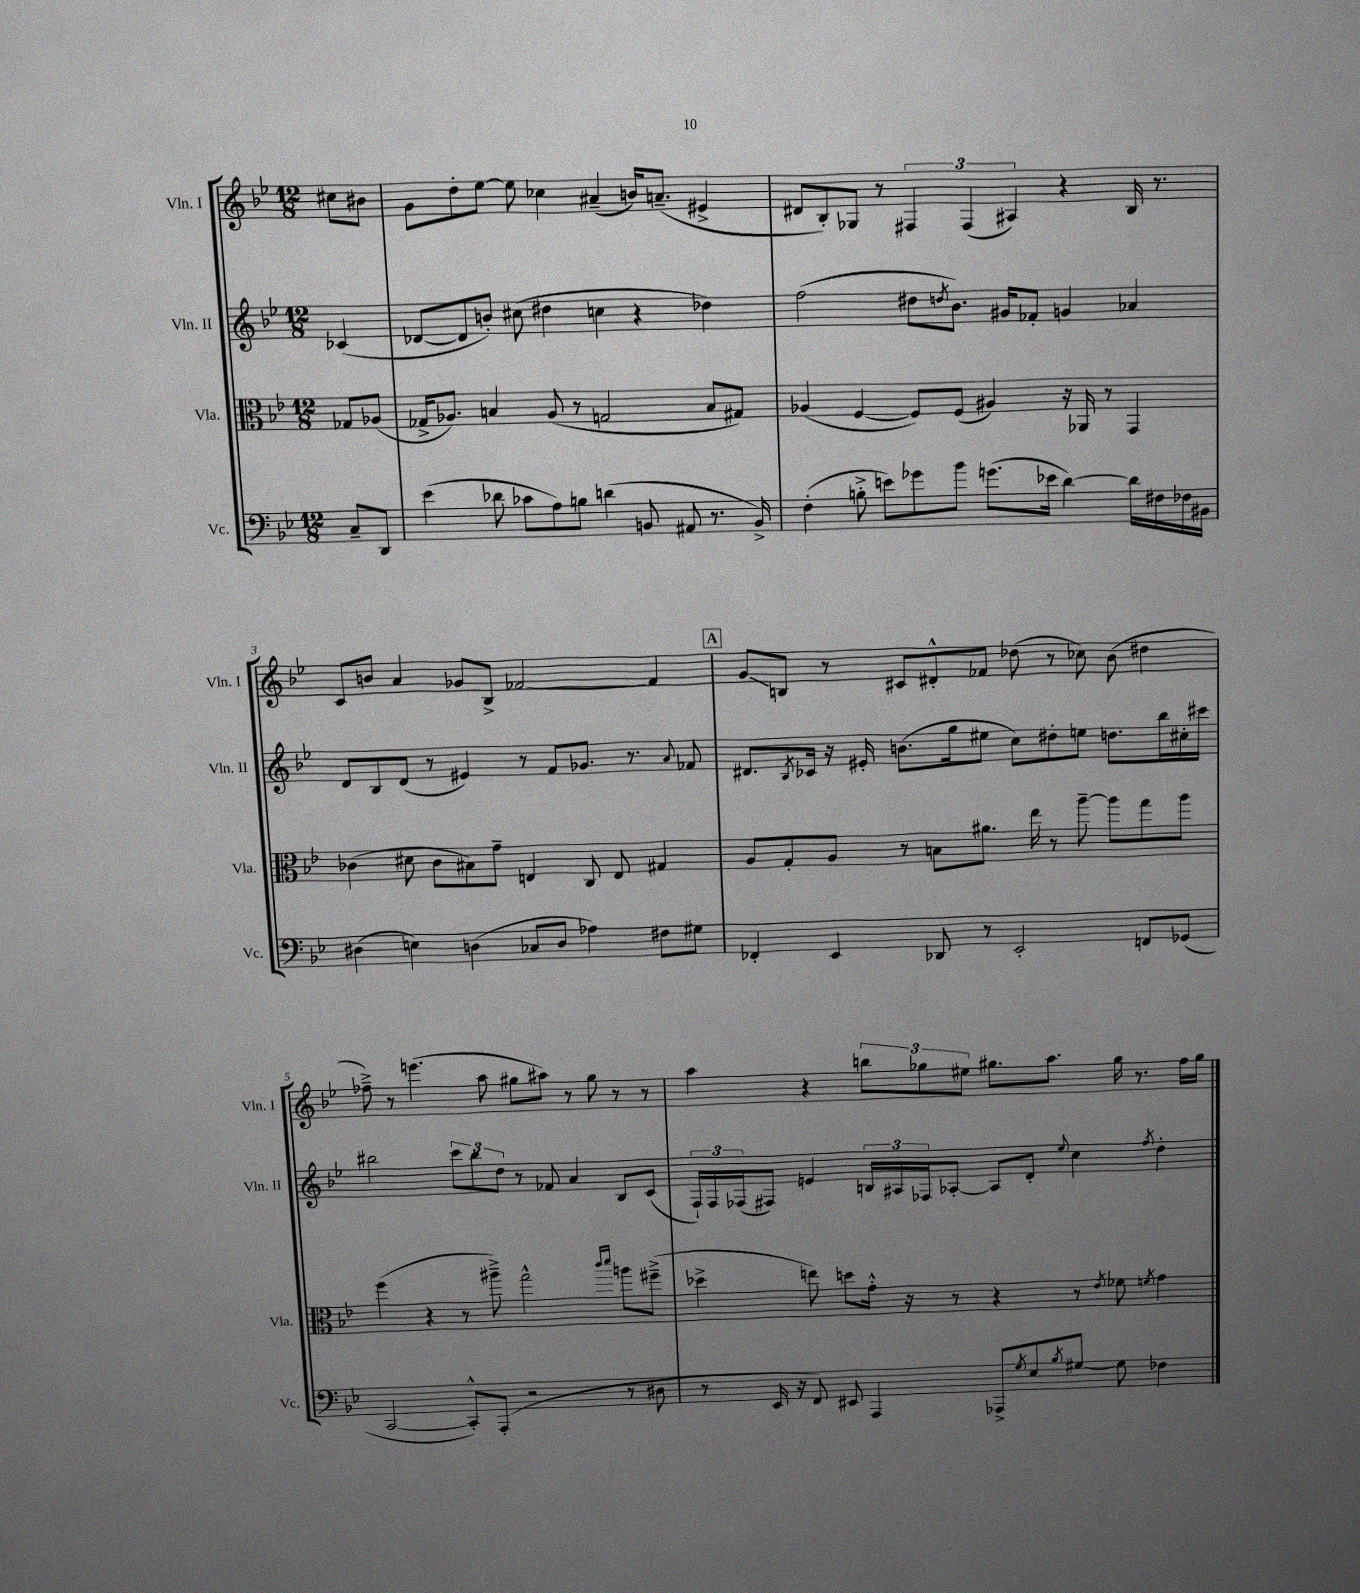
<<
\new StaffGroup <<
\new Staff = "s0" \with { instrumentName = "Vln. I" shortInstrumentName = "Vln. I" } {
    \clef treble \key bes \major \numericTimeSignature \time 12/8 \partial 4
    cis''8 bis'8 |
    g'8 d''8-. ees''8~ ees''8 ces''4 ais'4--( b'16) a'8.--( eis'4-> |
    dis'8 bes8-.) ges8 r8 \tuplet 3/2 { fis4 fis4( ais4) } r4 bes16 r8. |
    c'8 b'8 a'4 ges'8 bes8-> fes'2~ fes'4 |
    \mark \markup { \box "A" } g'8\glissando b8 r8 cis'8 dis'8-.-^ fes'8 des''8( r8 ces''8) bes'8( dis''4 |
    fes''8--->) r8 e'''4.( a''8 gis''8 ais''8) r8 gis''8 r8 r8 |
    a''4 r4 \tuplet 3/2 { b''8 ges''8 eis''8 } gis''8. a''8. gis''16 r8. f''16 gis''16 \bar "|." |
}
\new Staff = "s1" \with { instrumentName = "Vln. II" shortInstrumentName = "Vln. II" } {
    \clef treble \key bes \major \numericTimeSignature \time 12/8 \partial 4
    ces'4( |
    des'8~ des'8 b'8-.) cis''8( dis''4 c''4 r4 des''4) |
    f''2( dis''8 \acciaccatura { d''8 } bes'8.) gis'16 fes'8-. g'4 aes'4 |
    d'8 bes8 d'8( r8 eis'4) r8 f'8 ges'8. r8. \appoggiatura { a'8 } fes'8 |
    \mark \markup { \box "A" } dis'8. \acciaccatura { bes8 } ces'16 r16 eis'16-. b'8.( g''16 eis''8 c''8) dis''8-. e''8 d''8. bes''16 cis''16-. cis'''16 |
    bis''2 \tuplet 3/2 { c'''8 bis''8 d''8 } r8 fes'8 a'4 bes8 c'8( |
    \tuplet 3/2 { f16-!) f16 fes16( } fis8) e'4 \tuplet 3/2 { b16 ais16 fes16 } aes8~-. aes8 d'8-. \appoggiatura { ees''8 } c''4 \acciaccatura { f''8 } d''4-. \bar "|." |
}
\new Staff = "s2" \with { instrumentName = "Vla." shortInstrumentName = "Vla." } {
    \clef alto \key bes \major \numericTimeSignature \time 12/8 \partial 4
    ges8 aes8( |
    ges16-> aes8.) b4 aes8( r8 g2 b8 gis8) |
    aes4( f4~ f8) f8( ais4) r16 aes,16 r8 g,4 |
    ces'4( dis'8 ces'8 bis8) g'8-- e4 c8 e8 gis4 |
    \mark \markup { \box "A" } a8 g8-. a8 r8 b8 ais'8. ees''16 r8 a''8~-- a''8 g''8 a''8 |
    f''4( r4 r8 ais''8--->) g''2-^ \grace { c'''16 d'''16 } a''8 fis''8--->( |
    des''4-> e''8) d''8 g'16-.-^ r16 r8 r4 r8 \acciaccatura { ees'8 } fes'8 \acciaccatura { f'8 } g'4 \bar "|." |
}
\new Staff = "s3" \with { instrumentName = "Vc." shortInstrumentName = "Vc." } {
    \clef bass \key bes \major \numericTimeSignature \time 12/8 \partial 4
    c8-- d,8 |
    ees'4( des'8 ces'8 a8) b8 d'4( b,8 ais,8 r8. b,16->) |
    f4-.( b8-.-> e'8) ges'8 bes'8 g'8.( ees'16 d'4~) d'16 fis16 fes16 bis,16 |
    dis4( e4) d4( ces8 d8 aes4) fis8 gis8 |
    \mark \markup { \box "A" } fes,4-. ees,4 des,8 r8 ees,2-. f,8 ges,8( |
    c,2~ c,8-.-^) a,,8-.( r2 r8 dis8 |
    r8 ees,16 r16 f,8) eis,8 a,,4 aes,,8-> \acciaccatura { g8 } ees8 \acciaccatura { bes8 } gis8~ gis8 fes4 \bar "|." |
}
>>
>>
